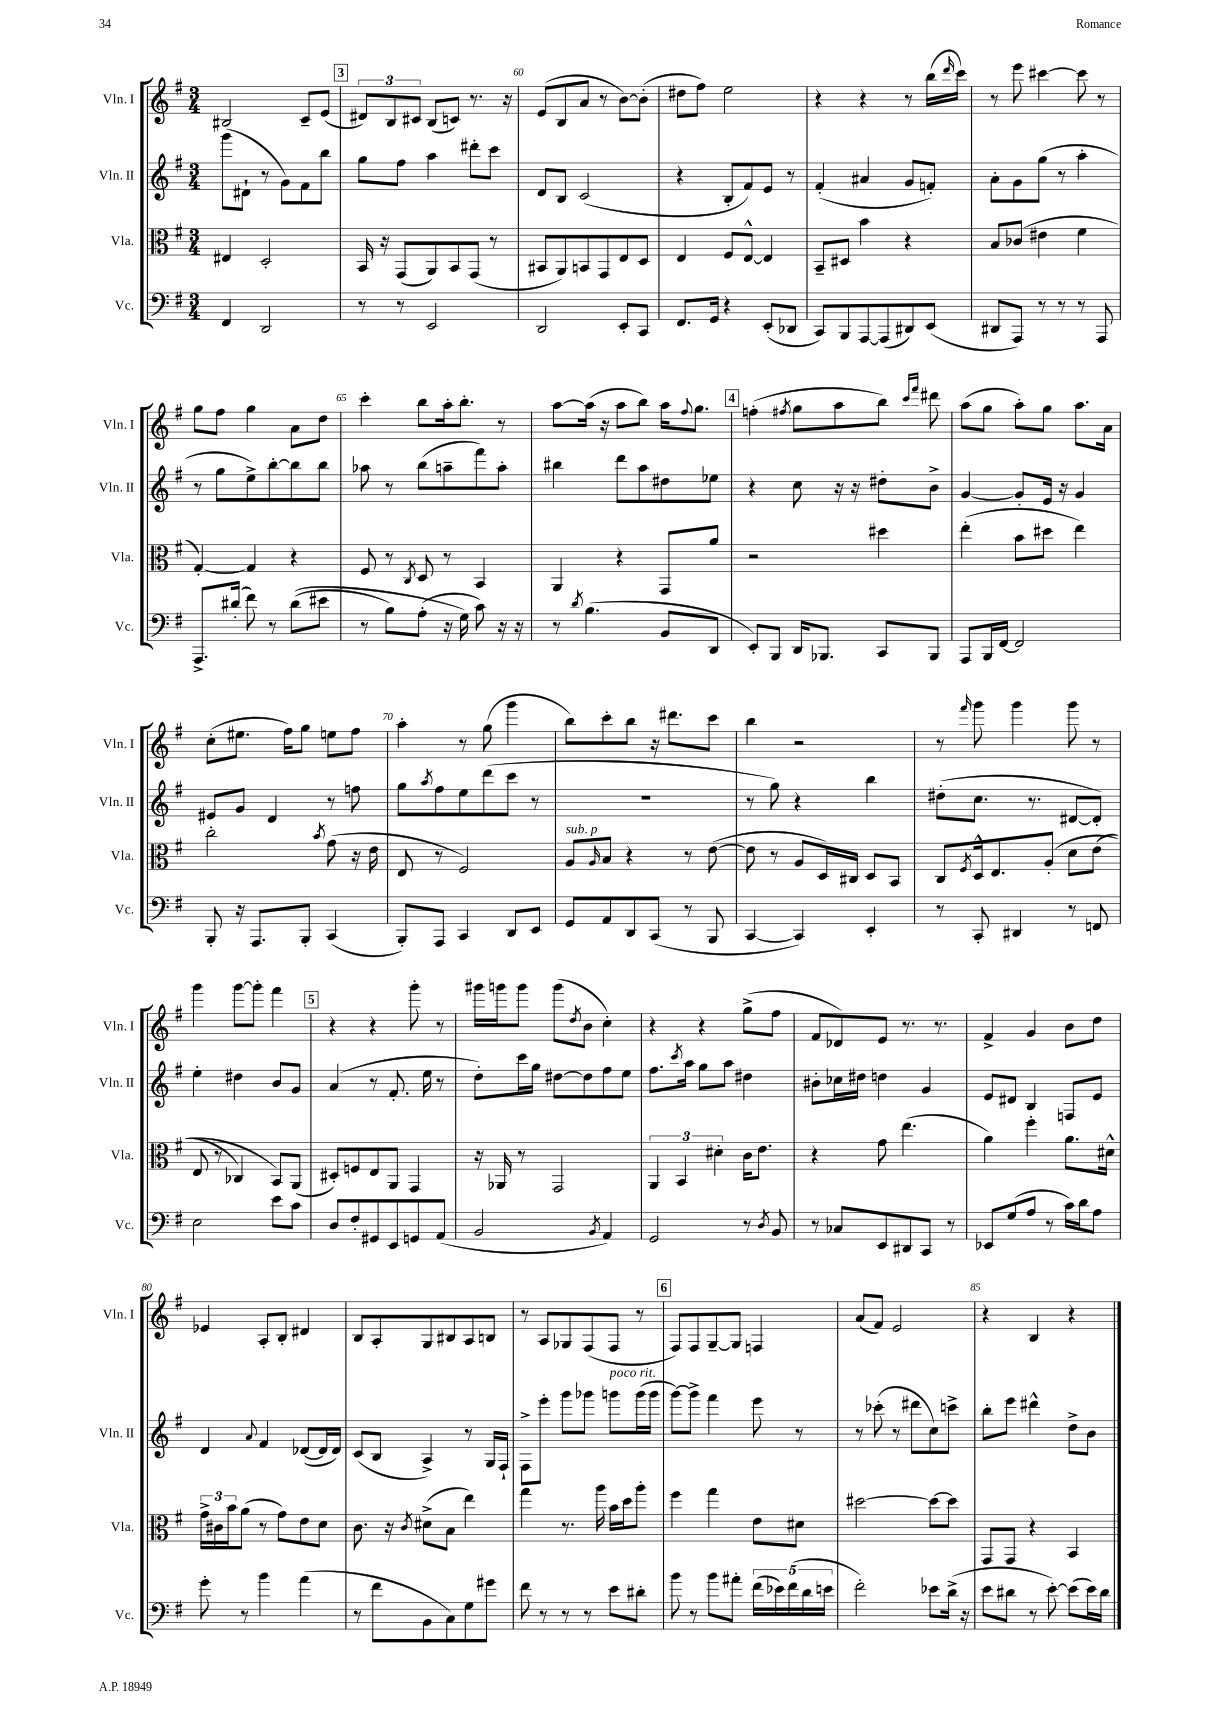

**kern	**kern	**kern	**kern
*staff4	*staff3	*staff2	*staff1
*clefF4	*clefC3	*clefG2	*clefG2
*k[f#]	*k[f#]	*k[f#]	*k[f#]
*M3/4	*M3/4	*M3/4	*M3/4
4FF#	4E#	(8ggg	2B#
.	.	8d#`	.
2DD	2D'	8r	.
.	.	8g)	.
.	.	8f#	8c~
.	.	8bb	(8e
=	=	=	=
8r	16BB	8gg	12d#)
.	16r	.	.
.	.	.	12B
8r	(8GG	8ff#	.
.	.	.	12c#
2EE	8AA)	4aa	(8B
.	8BB	.	8c)
.	(8GG	8ddd#'	8.r
.	8r	8ccc	.
.	.	.	16r
=	=	=	=
2DD	8BB#	8d	(8e
.	8AA)	8B	8B
.	8BB	(2c	8a
.	8GG	.	8r
8EE'	8E	.	[8b)
8CC	8D	.	(8b']
=	=	=	=
8.FF#	4E	4r	8dd#
.	.	.	8ff#)
16GG	.	.	.
4r	8F#	8B'	2ee
.	[8E^^	8f#)	.
(8EE'	4E]	8e	.
8DD-	.	8r	.
=	=	=	=
8CC)	8BB~	(4f#'	4r
8BBB	8D#	.	.
[8AAA	4b	4a#	4r
(8AAA]	.	.	.
8DD#)	4r	8g	8r
(8EE	.	8f')	(16bb
.	.	.	16qqddd
.	.	.	16ccc)
=	=	=	=
8DD#	8B	8a'	8r
8AAA)	(8c-	8g	8eee
8r	4e#	(8gg	[4ccc#
8r	.	8r	.
8r	4f#	4aa'	8ccc#]
8AAA	.	.	8r
=	=	=	=
8.AAA^	[4G')	8r	8gg
.	.	8gg	8ff#
(16d#'	.	.	.
8f#)	4G]	8ee^)	4gg
8r	.	[8bb'	.
&((8d#	4r	8bb]	8a
8e#	.	8bb	8dd
=	=	=	=
8r	8F#	8aa-	4ccc'
8B)	8r	8r	.
.	8qC	.	.
(8A'	8D	(8bb	8bb
16r	8r	8aa~	16aa'
16G&)	.	.	8.bb'
8c)	4BB	8fff#)	.
16r	.	8aa'	8r
16r	.	.	.
=	=	=	=
8r	4AA	4bb#	[8aa
8qd	.	.	.
(4.B	.	.	(16aa]
.	.	.	16r
.	4r	8ddd	8aa
.	.	8aa	8bb)
8BB	8GG	8dd#	16aa
.	.	.	8qqff#
.	.	.	8.gg
8DD	8a	8ee-	.
=	=	=	=
8EE')	2r	4r	(4ff'
8BBB	.	.	.
.	.	.	8qff#
16DD	.	8cc	8gg
8.BBB-	.	.	.
.	.	16r	8aa
.	.	16r	.
8CC	4dd#	8dd#'	8bb)
.	.	.	16qqccc
.	.	.	16qqfff#
8BBB-	.	8b^	8ddd#
=	=	=	=
8AAA	(4ee'	[4g	(8aa
16BBB	.	.	8gg
[16FF#	.	.	.
2FF#]	8b	8g']	8aa')
.	8dd#	16e	8gg
.	.	16r	.
.	4ee)	4g	8.aa
.	.	.	16a
=	=	=	=
8BBB'	2cc'	8e#	(8cc'
16r	.	8g	8.ee#
8.AAA	.	.	.
.	.	4d	.
.	.	.	16ff#)
8BBB'	.	.	8gg
.	8qb	.	.
(4CC	(8g	8r	8ee
.	16r	8ff	8ff#
.	16e	.	.
=	=	=	=
8BBB')	8E	8gg	4aa'
.	.	8qaa	.
8AAA	8r	8ff#	.
4CC	2F#)	8ee	8r
.	.	(8ddd	(8gg
8DD	.	8ccc	4ggg
8EE	.	8r	.
=	=	=	=
8GG	8A	2.r	8bb)
.	16qqA	.	.
8AA	8B	.	8ccc'
8DD	4r	.	8bb
(8CC	.	.	16r
.	.	.	8.ddd#
8r	8r	.	.
8BBB	([8e	.	8ccc
=	=	=	=
[4CC	8e]	8r	4bb
.	8r	8gg)	.
4CC])	8A	4r	2r
.	16D)	.	.
.	16C#	.	.
4EE'	8D	4bb	.
.	8BB	.	.
=	=	=	=
8r	8C	(8dd#'	8r
.	8qF#	.	16qqfff#
8CC'	16D^^	8.cc	8ggg
.	8.E	.	.
4DD#	.	.	4ggg
.	.	8.r	.
.	&(8A'	.	.
8r	8d	[8d#	8ggg
8FF	(8e	8d#'])	8r
=	=	=	=
2E	8E	4ee'	4ggg
.	8r	.	.
.	4C-)	4dd#	[8ggg
.	.	.	8ggg']
8e	8BB&)	8b	4fff#
8c	(8AA	8g	.
=	=	=	=
8D	8D#')	(4a	4r
8F#'	8F	.	.
8GG#	8E	8r	4r
8EE	8AA	8.f#'	.
8GG	4GG	.	8ggg'
.	.	16ee	.
(8AA	.	8r	8r
=	=	=	=
2BB	16r	8dd')	16ggg#
.	16AA-	.	16ggg
.	8r	16ccc	8ggg
.	.	16gg	.
.	2GG	[8dd#	(8ggg
.	.	.	8qdd
.	.	8dd#]	8b
8qBB	.	.	.
4AA)	.	8ff#	4cc')
.	.	8ee	.
=	=	=	=
2GG	6AA	8.ff#	4r
.	6BB	.	.
.	.	8qccc	.
.	.	16aa	.
.	.	8gg	4r
.	6d#'	.	.
.	.	8aa	.
8r	16c	4dd#	(8gg^
.	8.e	.	.
8qD	.	.	.
8BB	.	.	8ff#
=	=	=	=
8r	4r	8b#'	8f#
8C-	.	16cc-	8d-)
.	.	16dd#	.
8EE	8g	4dd	8e
8DD#	(4.ee	.	8.r
8CC	.	4g	.
.	.	.	8.r
8r	.	.	.
=	=	=	=
8EE-	4a)	8e	4f#^
(8G	.	8d#	.
8A	4ff#'	4B	4g
8r	.	.	.
16c)	8.a	8F	8b
16d	.	.	.
8A	.	8e	8dd
.	16d#^^	.	.
=	=	=	=
8g'	24g^	4d	4e-
.	24c#	.	.
.	24b	.	.
8r	(8a	.	.
.	.	8qqa	.
4b	8r	4f#	8A'
.	8g)	.	8B'
(4a	8e	([8d-	4d#
.	8d	16d-]	.
.	.	16d-)	.
=	=	=	=
8r	8.c	(8c	8B
8f#	.	8B	8A'
.	16r	.	.
.	8qc	.	.
8BB	(8d#^	4A^)	8G
8C)	8B	.	8B#
8G	4ee)	8r	8A
8g#	.	16G	8B
.	.	16F#`	.
=	=	=	=
8f#	4gg	8F#^	8r
8r	.	8eee'	8A
8r	8.r	8ggg	8G-
8r	.	8ggg-	(8F#
.	16aa	.	.
8e	16b	8ggg	8F#
.	16dd	.	.
8d#'	8aa'	(16ggg	8r
.	.	16ggg	.
=	=	=	=
8b	4ff#	[8ggg)	8F#)
8r	.	8ggg^]	8F#
8b	4gg	4fff#	[8G~
8a#'	.	.	8G]
(20f#	8e	8eee	4F
20e-)	.	.	.
(20f#	.	.	.
.	8d#	8r	.
20d	.	.	.
20e	.	.	.
=	=	=	=
2f#')	[2dd#	8r	(8a
.	.	(8ccc-'	8f#)
.	.	8r	2e
.	.	8ddd#	.
8e-	8dd#_	8cc)	.
(16d^	8dd#]	8ccc^	.
16r	.	.	.
=	=	=	=
8e	8GG	8bb'	4r
8d#	8GG	8eee	.
8r	4r	4ddd#^^	4B
[8e')	.	.	.
(8e]	4BB	8dd^	4r
16e)	.	8b	.
16d#	.	.	.
==	==	==	==
*-	*-	*-	*-
